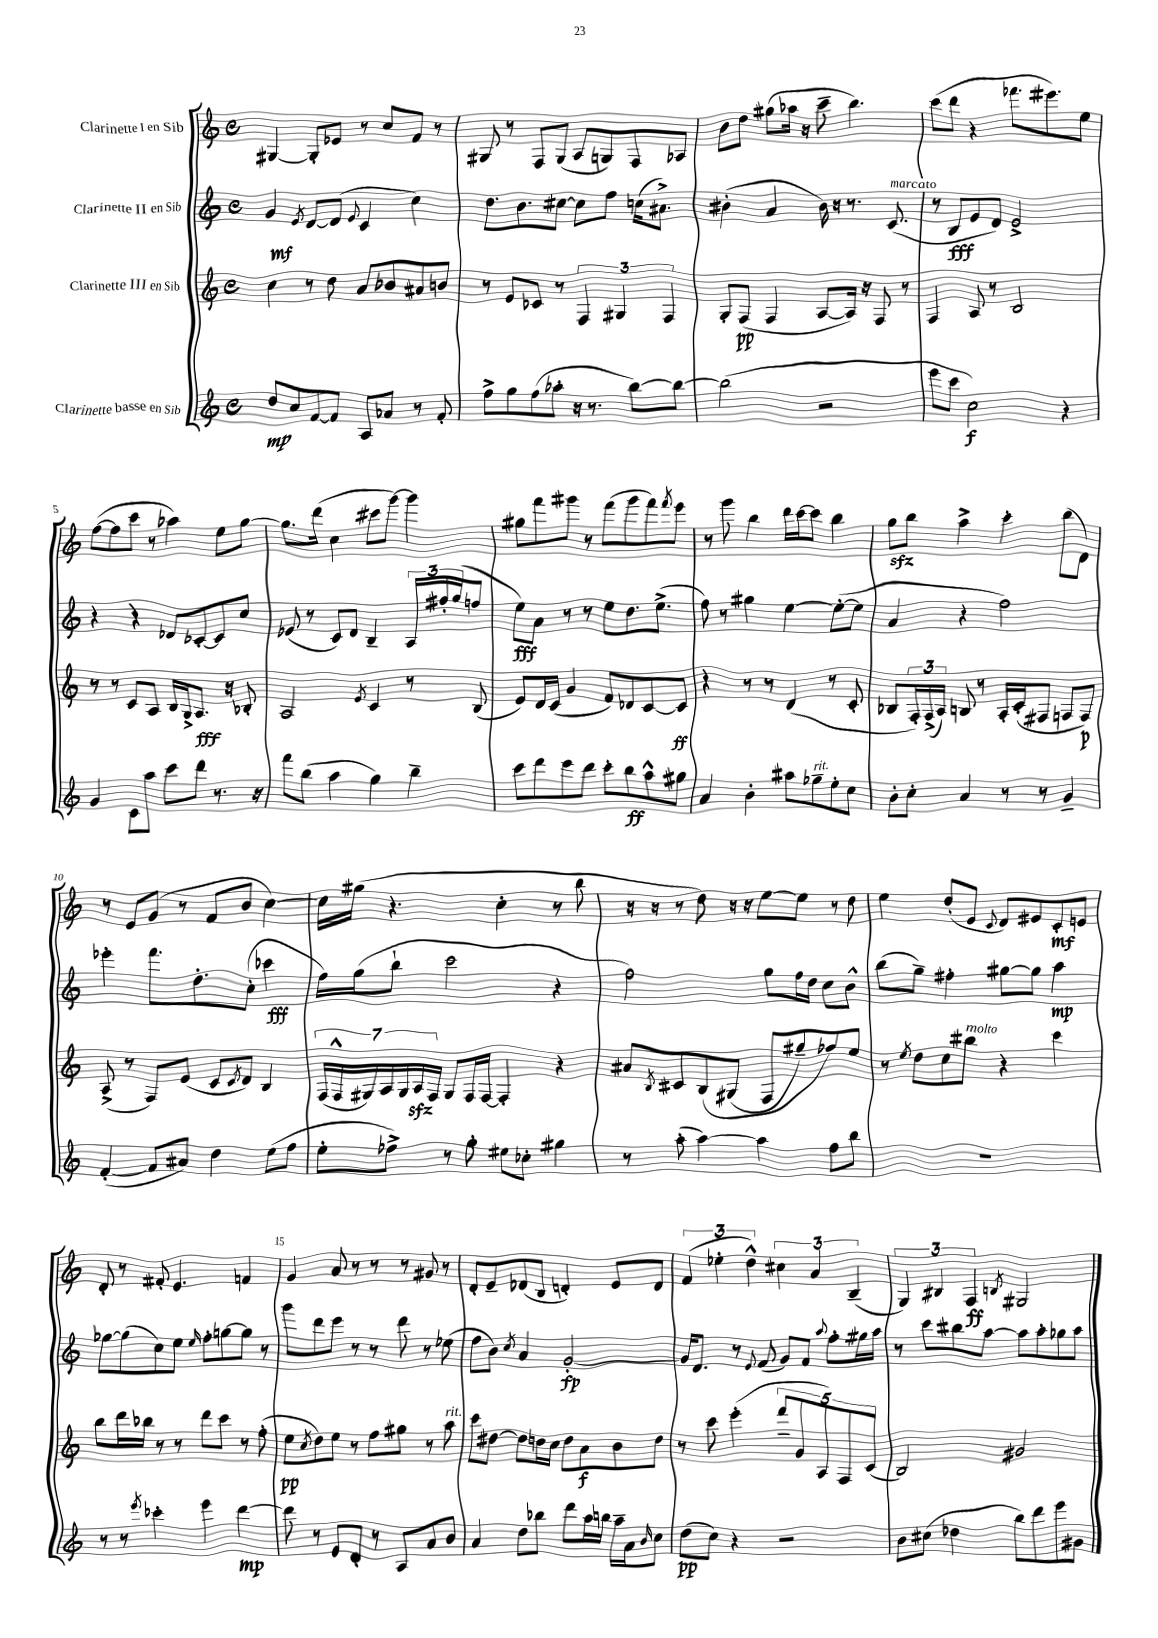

**kern	**kern	**kern	**kern
*staff4	*staff3	*staff2	*staff1
*clefG2	*clefG2	*clefG2	*clefG2
*k[]	*k[]	*k[]	*k[]
*M4/4	*M4/4	*M4/4	*M4/4
*met(c)	*met(c)	*met(c)	*met(c)
8dd	4cc	4g	[4G#
8cc	.	.	.
.	.	8qe	.
[8f	8r	[8d	8G#']
8f]	8dd	(8d]	8e-
.	.	8qqe	.
8A	8a	4c	8r
8a-	8b-	.	8cc
8r	8a#	4cc)	8f
8f'	8b	.	8r
=	=	=	=
8ff^	8r	8.dd	8G#
8gg	8e	.	8r
.	.	8.b	.
(8ff	8c-	.	8F
8aa-'	8r	[8cc#	(8G#
16r	6F	8cc#]	8A
8.r	.	.	.
.	.	8ff	8G)
.	6G#	.	.
[8bb)	.	(16cc	8F
.	.	8.a#^)	.
.	6F	.	.
8bb_	.	.	8A-
=	=	=	=
(2bb]	8G'	(4b#'	8b
.	(8F	.	8dd
.	4F	4a	(8gg#
.	.	.	16aa-
.	.	.	16r
2r	[8A	16b#)	8ccc~
.	.	16r	.
.	16A])	8.r	4.bb)
.	16r	.	.
.	8F	.	.
.	.	(8.c	.
.	8r	.	.
=	=	=	=
8eee	4F	8r	(8ccc
8ccc	.	8B	8ddd
2cc)	8A	8e	4r
.	8r	8d)	.
.	2B	2e^	8.fff-
.	.	.	8.eee#)
4r	.	.	.
.	.	.	8ee
=	=	=	=
4g	8r	4r	([8ff
.	8r	.	8ff]
8c	8c	4r	8ccc
8aa	8A	.	8r
8ccc	16B	8d-	4aa-)
.	16G^	.	.
8ddd	8.A	[8c-'	.
8.r	.	8c-]	8ee
.	16r	.	.
.	8B-'	8cc	[8gg
16r	.	.	.
=	=	=	=
8fff	2A	(8e-	8.gg]
(8bb	.	8r	.
.	.	.	(16ddd
4aa	.	8c)	4cc
.	.	8d	.
.	8qe	.	.
4gg)	4c	4B~	8ccc#
.	.	.	[8ggg)
4bb~	8r	24A	4ggg]
.	.	24ff#'	.
.	.	(24gg	.
.	(8B	8ff	.
=	=	=	=
8ccc	8e)	8ee)	8gg#
8ddd	16d	8a	8fff
.	(16c	.	.
8eee	4g	8r	8ggg#
8ddd	.	8r	8r
8ccc'	8f)	8ee	(8fff
8bb	8d-	8.dd	8ggg#
8aa^^	[8c	.	8fff)
.	.	(8.ee^	.
.	.	.	8qfff
8gg#	8c]	.	8eee
=	=	=	=
4a	4r	8ff)	8r
.	.	8r	8ggg
4b'	8r	4gg#	4bb
.	8r	.	.
8aa#	(4d	[4ee	16ddd
.	.	.	[16ccc
8gg-~	.	.	8ccc]
8ee'	8r	(8ee'_	4bb
8cc	8c'	8ee]	.
=	=	=	=
8b'	8B-	4a	8gg
8cc'	24F')	.	8bb
.	(24F^	.	.
.	24A)	.	.
4a	8B	4r	4aa^
.	8r	.	.
8r	16A'	2ff)	4ccc'
.	(16c'	.	.
8r	8F#	.	.
4g~	8F	.	(8bb
.	8F)	.	8d)
=	=	=	=
([4f'	(8A^	4eee-'	8r
.	8r	.	8e
8f]	8F)	8.fff	(8g
8a#)	(8e	.	8r
.	.	8.dd'	.
4dd	8c	.	8f
.	8qc	.	.
.	8d)	(8cc'	8b
(8ee	4B	4ccc-	[4cc)
8ff	.	.	.
=	=	=	=
8ee'	(28F	16ff)	16cc]
.	28F^^	.	.
.	.	(16gg	(16gg#
.	28G#)	.	.
.	28A	.	.
8ff-^)	.	8bb`	4.r
.	28G#	.	.
.	28A	.	.
.	28F	.	.
8r	8G#	2ccc	.
8gg'	16F	.	.
.	[16F	.	.
8ee#	4F']	.	4cc'
8cc-'	.	.	.
4gg#	4r	4r	8r
.	.	.	8bb
=	=	=	=
8r	8a#	2ff)	16r
.	.	.	16r
.	8qB	.	.
(8aa'	8c#	.	8r
[4aa)	&(8B	.	8dd)
.	(8G#	.	16r
.	.	.	16r
4aa]	8F	8gg	[8ee
.	8gg#~)	16ff	8ee]
.	.	16dd	.
8ff	8ff-&)	8cc	8r
8bb	8ee	8b^^	8dd
=	=	=	=
1r	8r	(8bb	4ee
.	8qee	.	.
.	8dd	8gg~)	.
.	8cc	4ff#'	(8dd'
.	8bb#	.	8e
.	.	.	8qqc
.	4r	[8gg#	8d)
.	.	8gg#]	8e#
.	4ccc	4aa	8c'
.	.	.	8e
=	=	=	=
8r	8bb	[8gg-	8d'
8r	16ddd	(8gg-]	8r
.	16bb-	.	.
8qeee	.	.	.
4ccc-'	8r	8cc)	8f#'
.	8r	8ee	4.e
.	.	16qqee	.
4eee	8ddd	8ff'	.
.	8ccc	[8gg	.
[4ddd	8r	8gg]	4f
.	(8ff'	8r	.
=	=	=	=
8ddd]	8ee	8ggg	4g
.	8qcc	.	.
8r	8dd)	8ddd	.
8e	8ee	8eee	8a
8d'	8r	8r	8r
8r	8ff	8r	8r
8A	8gg#	8ddd	8r
8a	8r	8r	8g#
8b	8aa	(8ee-	8r
=	=	=	=
4a	8ccc	8ff	8d'
.	[8dd#	8b)	8e~
.	.	8qcc	.
8dd	8dd#]	4a	(8d-
8bb-	16dd	.	8B
.	16cc	.	.
8ddd	8dd	[2g'	4d')
16aa	8a	.	.
16bb	.	.	.
16aa~	8b	.	8e
16a	.	.	.
16qqb	.	.	.
8cc	8dd	.	8d
=	=	=	=
(8dd	8r	16g]	(6f
.	.	8.d	.
8cc)	8ccc	.	.
.	.	.	6ee-'
4r	(4eee'	8r	.
.	.	.	6dd^^)
.	.	8qqe	.
.	.	(8f	.
2r	10ddd~	8g)	6cc#
.	10g	.	.
.	.	8f	.
.	.	.	6a
.	10A)	.	.
.	.	8qqaa	.
.	.	8ff'	.
.	10F	.	.
.	.	.	(6B~
.	.	16gg#	.
.	(10c	.	.
.	.	16aa	.
=	=	=	=
8b	2B)	8r	6G)
(8cc#	.	8ccc	.
.	.	.	6B#
4dd-	.	8bb#	.
.	.	.	6F
.	.	[8aa	.
.	.	.	8qB
8bb)	2g#	8aa]	2G#
8ddd	.	8aa'	.
8eee	.	8gg-	.
8g#	.	8aa	.
==	==	==	==
*-	*-	*-	*-
